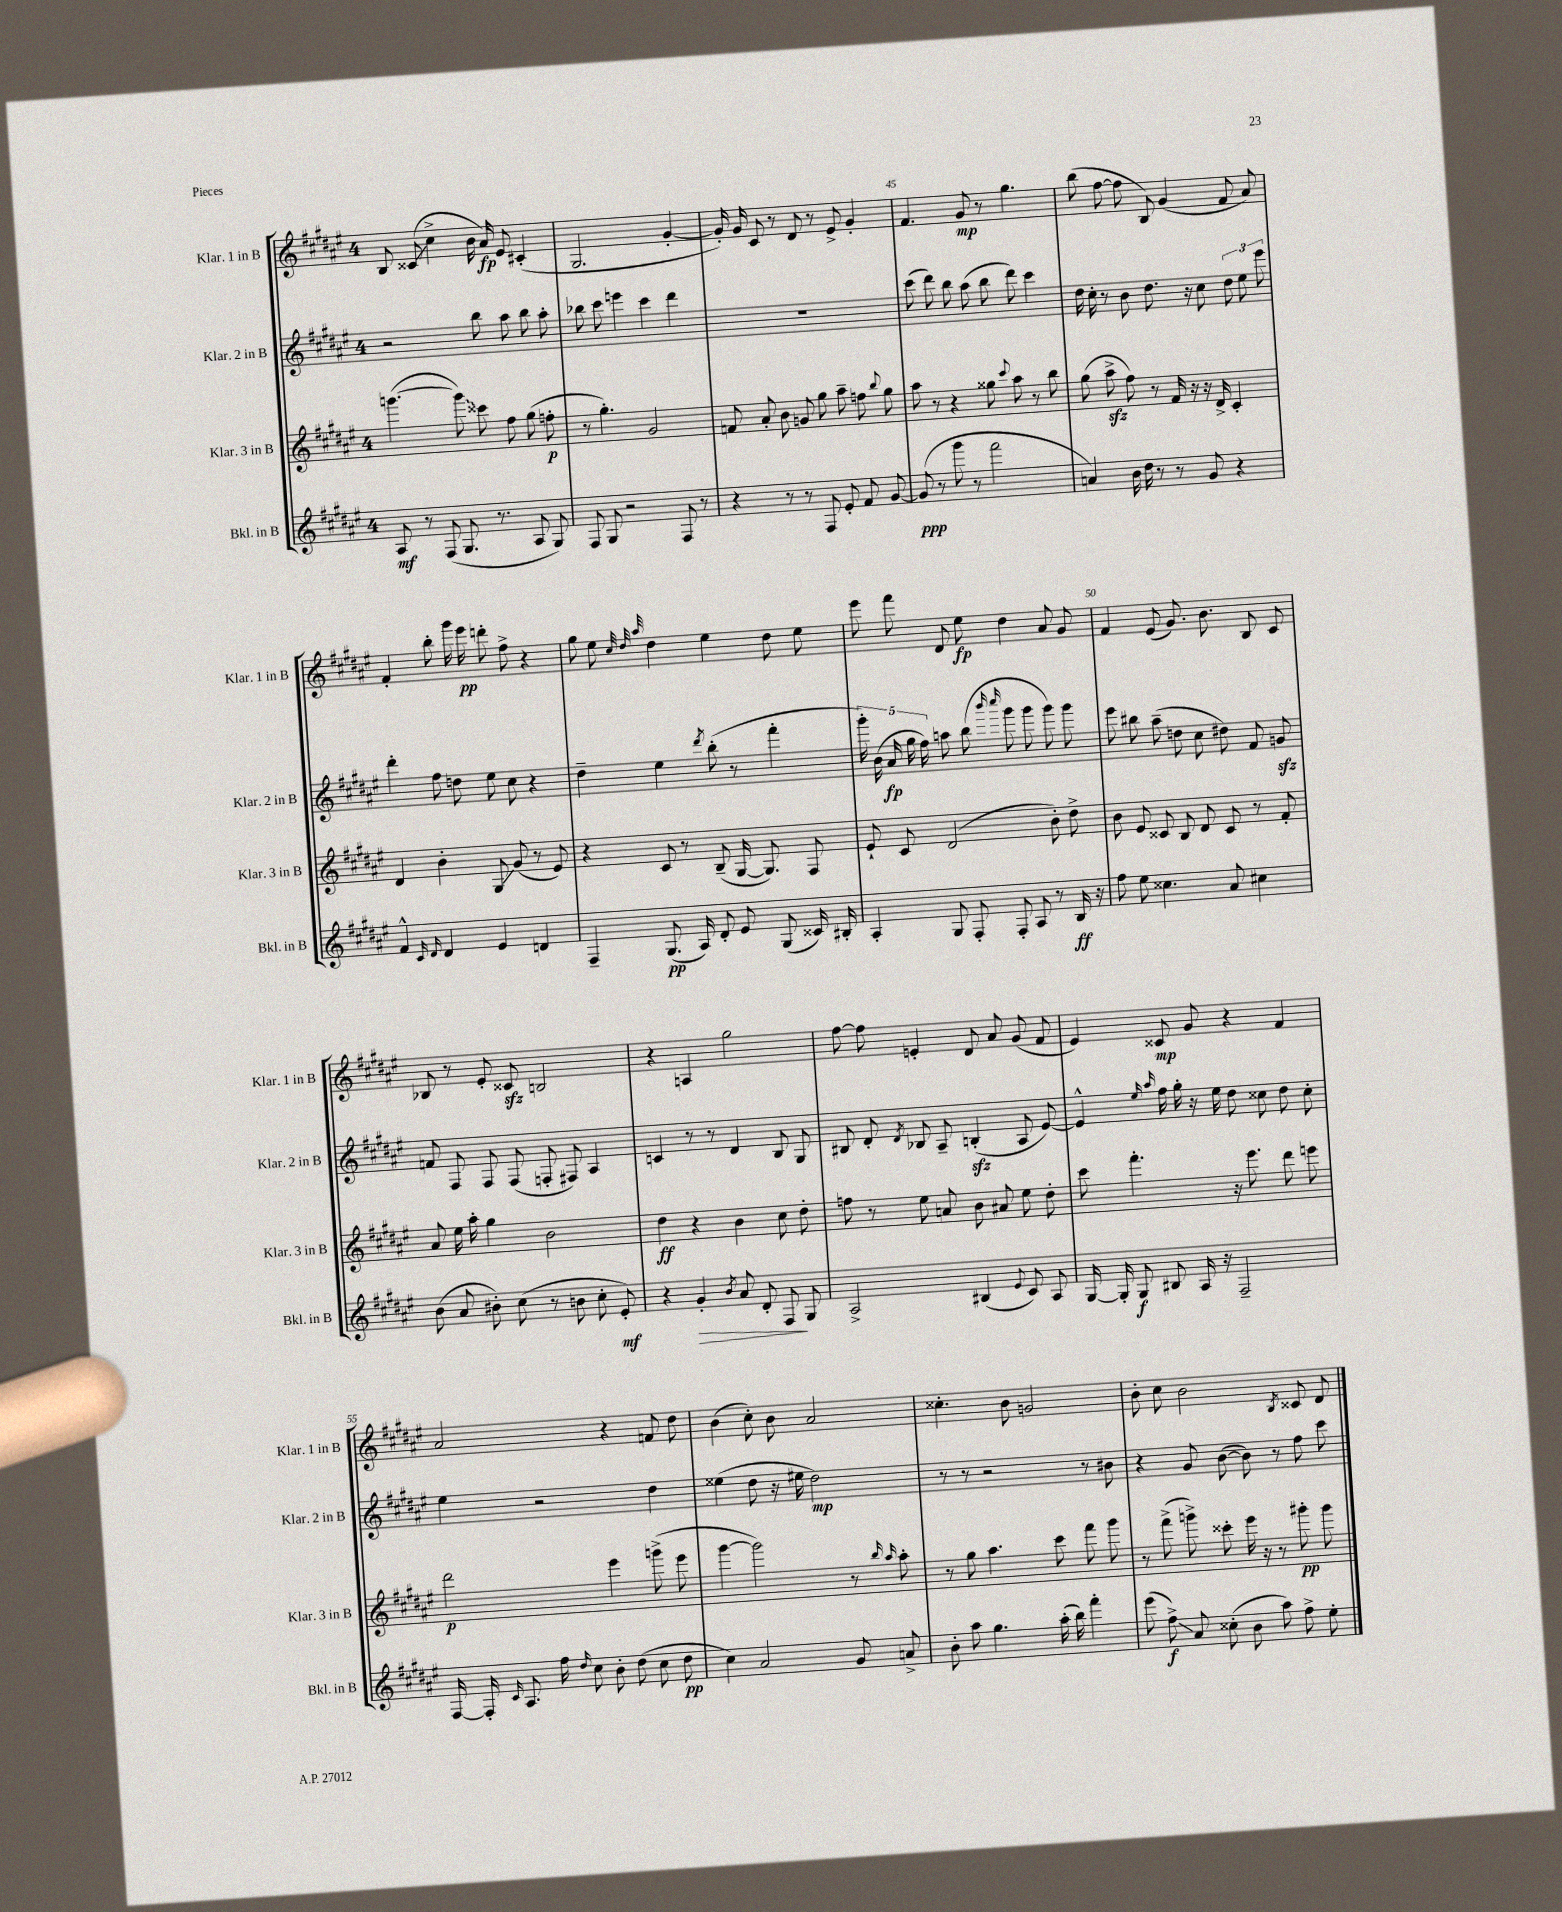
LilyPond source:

<<
\new StaffGroup <<
\new Staff = "s0" \with { instrumentName = "Klar. 1 in B" shortInstrumentName = "Klar. 1 in B" } {
    \clef treble \key fis \major \once \override Staff.TimeSignature.style = #'single-digit \time 4/4
    \autoBeamOff b8 cisis'8\glissando( cis''4-> b'16 ais'16\fp) eis'8 cis'4-.( |
    gis2. gis'4~-. |
    gis'16-.) gis'16 cis'8 r8 dis'8 r8 eis'8-> gis'4-. |
    fis'4. gis'8\mp r8 gis''4. |
    b''8( fis''8~ fis''8 b8) gis'4( fis'8 ais'8) |
    fis'4-. b''8-. gis'''16 eis'''16\pp d'''8-. fis''8-> r4 |
    gis''8 eis''8 \grace { cis''32 dis''32 ais''32 } dis''4 eis''4 dis''8 eis''8 |
    eis'''8 fis'''8 dis'8 eis''8\fp dis''4 ais'8 gis'8 |
    fis'4 eis'8( gis'8.) b'8. b8 cis'8 |
    bes8 r8 eis'8-. cisis'8\sfz b2 |
    r4 a4 gis''2 |
    fis''8~ fis''8 e'4-. dis'8 ais'8 gis'8( fis'8 |
    eis'4) cisis'8\mp gis'8 r4 fis'4 |
    ais'2 r4 f'8 dis''8 |
    b'4( cis''8-.) b'8 ais'2 |
    cisis''4.-. b'8 g'2 |
    b'8-. cis''8 b'2 \acciaccatura { b8 } cisis'8 dis'8 \bar "|." |
}
\new Staff = "s1" \with { instrumentName = "Klar. 2 in B" shortInstrumentName = "Klar. 2 in B" } {
    \clef treble \key fis \major \once \override Staff.TimeSignature.style = #'single-digit \time 4/4
    \autoBeamOff r2 b''8 ais''8 b''8 ais''8-. |
    bes''8 cis'''8 e'''4 cis'''4 dis'''4 |
    R1 |
    cis'''8( dis'''8) b''8 ais''8( b''8 dis'''8) cis'''4 |
    dis''16 cis''16-. r8 b'8 dis''8. r16 cis''8 \tuplet 3/2 { dis''8 eis''8 eis'''8 } |
    dis'''4-. fis''8 d''8 eis''8 cis''8 r4 |
    dis''4-- eis''4 \acciaccatura { dis'''8 } b''8-.( r8 fis'''4-. |
    \tuplet 5/4 { gis'''16-.) b'16( ais'16\fp gis''16 fis''16) } a''8 b''8( \grace { b'''16 cis''''16 } gis'''8 gis'''8 gis'''8) gis'''8 |
    eis'''8 bis''8 ais''8--( d''8 cis''8 dis''8) fis'8 g'8\sfz |
    f'8 fis8 fis8 fis8( f8-. fis8) ais4 |
    c'4 r8 r8 dis'4 b8 gis8 |
    bis8 dis'8-. \acciaccatura { dis'8 } bes8 ais8-- b4-.\sfz( ais8 eis'8~) |
    eis'4-^ \grace { eis''16 ais''16 } fis''16 gis''16-. r16 eis''16 dis''8 cisis''8 dis''8 cisis''8-. |
    eis''4 r2 dis''4 |
    eisis''4( dis''8 r16 eis''16 dis''2\mp) |
    r8 r8 r2 r8 bis'8 |
    r4 gis'8 b'8~( b'8) r8 fis''8 cis'''8 \bar "|." |
}
\new Staff = "s2" \with { instrumentName = "Klar. 3 in B" shortInstrumentName = "Klar. 3 in B" } {
    \clef treble \key fis \major \once \override Staff.TimeSignature.style = #'single-digit \time 4/4
    \autoBeamOff g'''4.~( \once \override Glissando.style = #'zigzag g'''8\glissando) cisis'''8 fis''8 gis''8( f''8-.\p |
    r8 gis''4.-.) gis'2 |
    f'8 ais'8-. b'8 g'8 gis''8 ais''8-- f''8 \appoggiatura { b''8 } gis''8 |
    ais''8 r8 r4 gisis''8 \appoggiatura { cis'''8 } ais''8 r8 b''8 |
    gis''8( ais''8->\sfz fis''8) r8 fis'16 r16 r16 dis'16-> cis'4-. |
    dis'4 b'4-. gis8\glissando gis'8( r8 eis'8) |
    r4 cis'8 r8 b8--( gis16~ gis8.) fis8 |
    eis'8-! cis'8 dis'2( b'8-.) dis''8-> |
    b'8 eis'8 cisis'8 b8 dis'8 cisis'8 r8 fis'8-. |
    ais'8 eis''16 ais''16-. gis''4 b'2 |
    dis''4\ff r4 b'4 cis''8 dis''8-. |
    f''8 r8 eis''8 a'8 b'8 ais'8 eis''8 dis''8-. |
    cis'''8 fis'''4.-. r16 eis'''8. dis'''8 e'''8 |
    dis'''2\p eis'''4 g'''8->( eis'''8 |
    gis'''4~ gis'''2) r8 \grace { b''16 ais''16 } ais''8-. |
    r8 gis''8 ais''4. cis'''8 fis'''8 gis'''8 |
    r8 fis'''8->( g'''8->) cisis'''8-. eis'''16 r16 r8 gis'''8-.\pp gis'''8 \bar "|." |
}
\new Staff = "s3" \with { instrumentName = "Bkl. in B" shortInstrumentName = "Bkl. in B" } {
    \clef treble \key fis \major \once \override Staff.TimeSignature.style = #'single-digit \time 4/4
    \autoBeamOff ais8\mf r8 fis8( gis8. r8. ais8 gis8) |
    fis8 gis8 r2 fis8 r8 |
    r4 r8 r8 fis8 eis'8-. fis'8 gis'8~ |
    gis'8\ppp( r8 gis'''8 r8 fis'''2 |
    a'4) b'16 dis''16 r8 r8 gis'8 r4 |
    fis'4-^ \grace { cis'16 dis'16 } dis'4 eis'4 d'4 |
    fis4-- gis8.\pp( ais16) dis'8-. eis'8 gis8( cisis'16) bis16-. |
    ais4-. gis8 fis8-. fis8-. ais8 r8 b16\ff r16 |
    fis''8 eis''8 cisis''4. ais'8 cis''4 |
    b'8( ais'8 bis'8-.) cis''8( r8 b'8 cis''8-. eis'8-.\mf) |
    r4 gis'4-.\> \acciaccatura { b'8 } ais'8 dis'8-. fis8\! gis8 |
    ais2-> bis4( \appoggiatura { eis'8 } cis'8) ais8 |
    gis16~ gis16-. gis8\f bis8 ais16 r16 fis2-- |
    fis16~ fis16-. \grace { cis'16 } ais8. fis''16 \grace { dis''16 } cis''8 b'8-. dis''8( cis''8 dis''8\pp |
    cis''4) ais'2 gis'8 a'8-> |
    b'8-. ais''8 gis''4. ais''16-.( b''16) fis'''4-. |
    eis'''8( fis''8->\glissando\f) ais'8 cisis''8-.( b'8 ais''8) fis''8-> eis''8-. \bar "|." |
}
>>
>>
\layout { \context { \Score currentBarNumber = #42 \override BarNumber.break-visibility = ##(#f #t #t) barNumberVisibility = #(every-nth-bar-number-visible 5) } }
